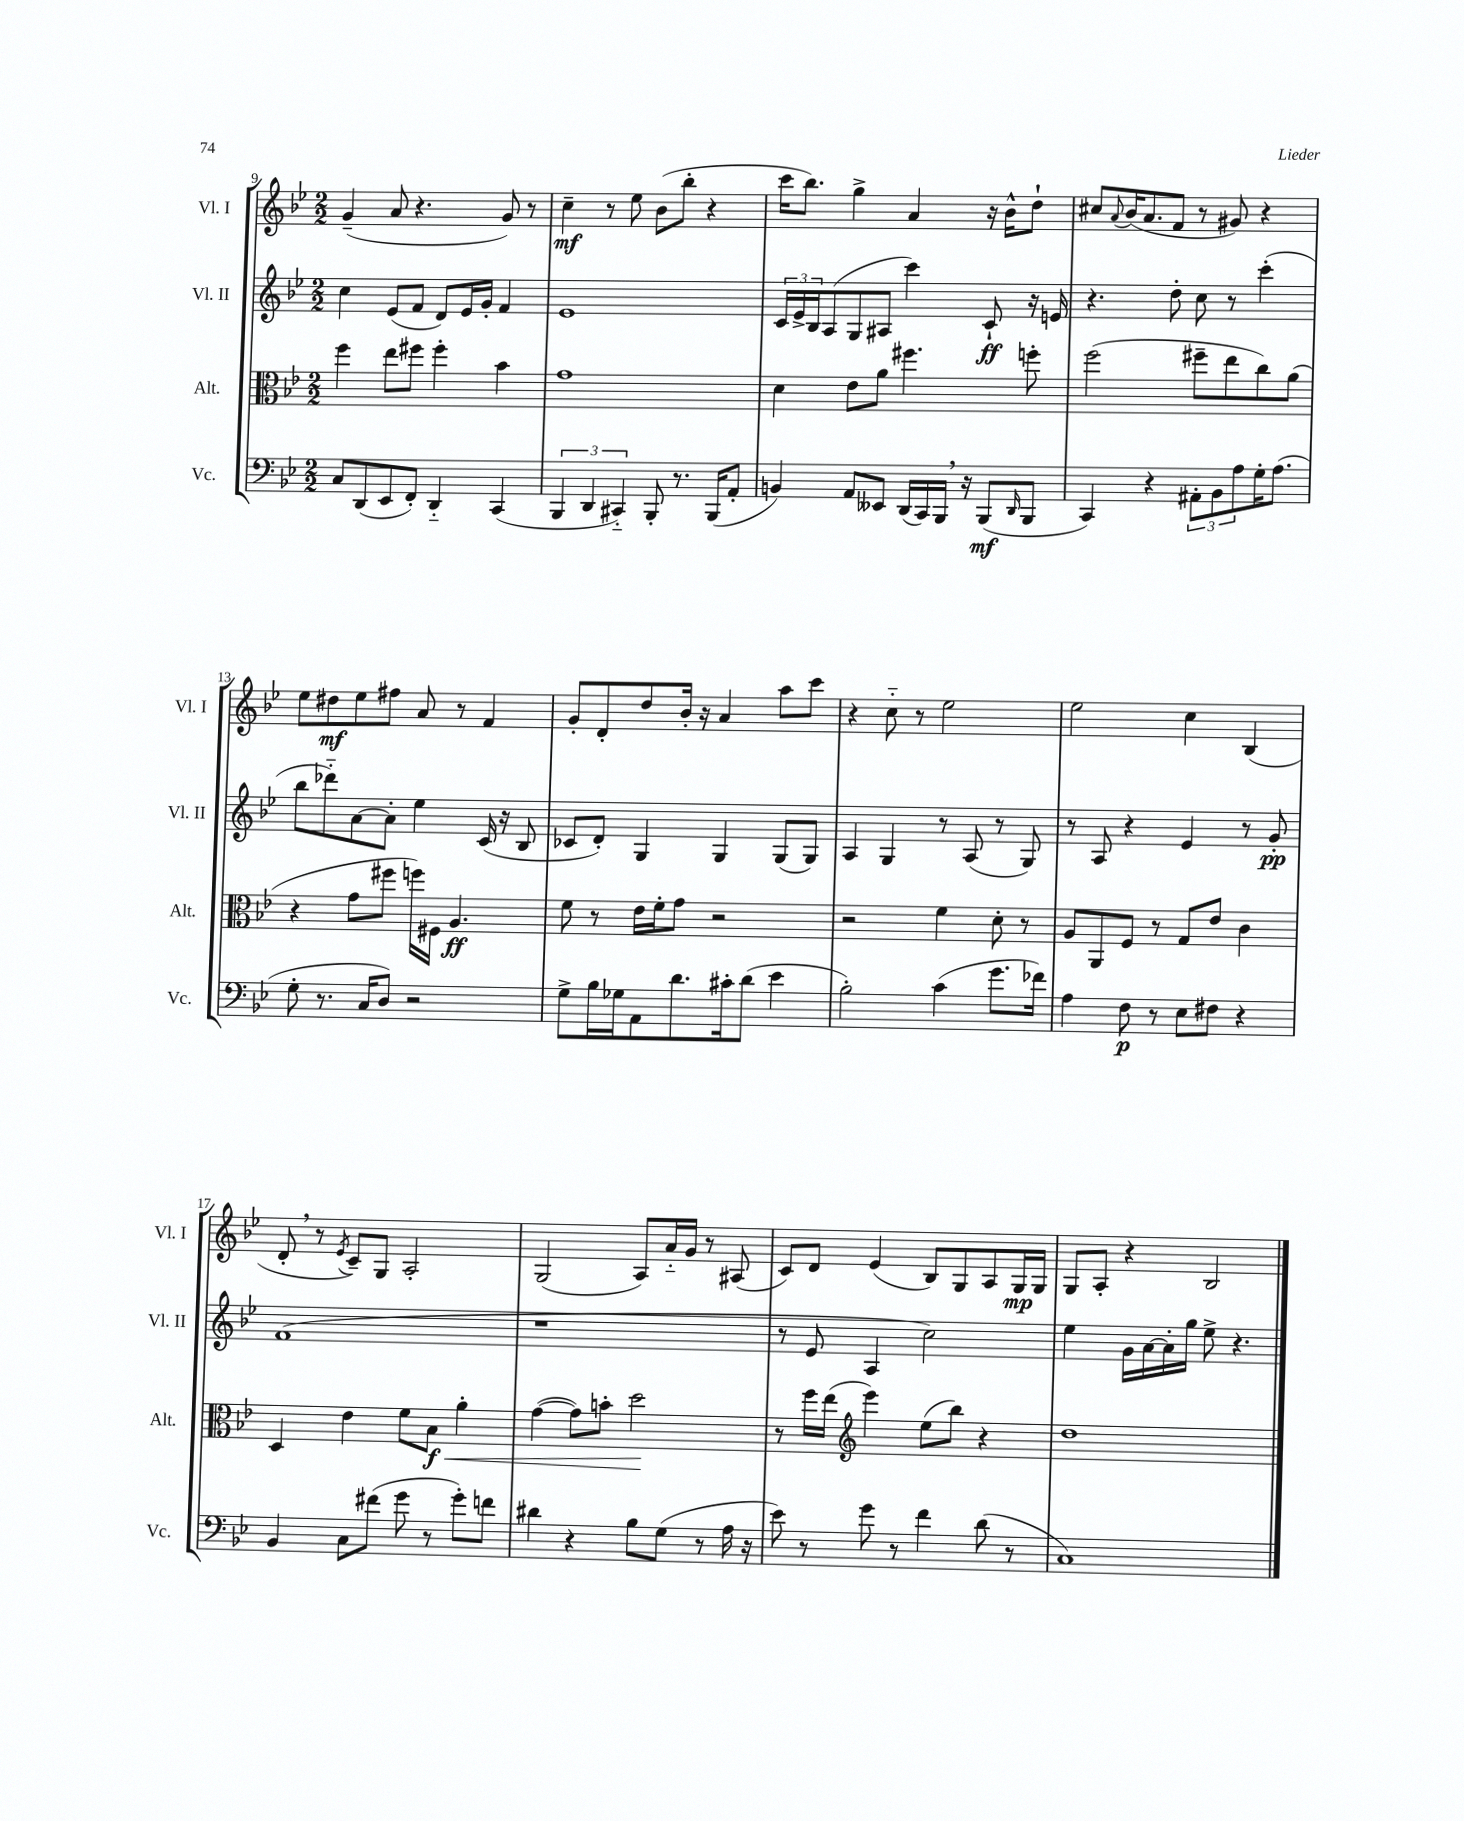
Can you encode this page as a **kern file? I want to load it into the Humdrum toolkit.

**kern	**kern	**kern	**kern
*staff4	*staff3	*staff2	*staff1
*clefF4	*clefC3	*clefG2	*clefG2
*k[b-e-]	*k[b-e-]	*k[b-e-]	*k[b-e-]
*M2/2	*M2/2	*M2/2	*M2/2
8C	4ff	4cc	(4g~
(8DD	.	.	.
8EE-	8ee-	(8e-	8a
8FF')	8ff#	8f	4.r
4DD'~	4ff#'	8d)	.
.	.	16e-	.
.	.	16g'	.
(4CC	4b-	4f	8g)
.	.	.	8r
=	=	=	=
6BBB-	1g	1e-	4cc~
6DD	.	.	.
.	.	.	8r
6CC#'~)	.	.	.
.	.	.	8ee-
8BBB-'	.	.	(8b-
8.r	.	.	8bb-'
.	.	.	4r
(16BBB-	.	.	.
8AA'	.	.	.
=	=	=	=
4BB)	4d	24c	16ccc
.	.	24e-^	.
.	.	.	8.bb-)
.	.	24B-	.
.	.	(8A	.
8AA	8e-	8G	4gg^
8EE--	8a	8A#	.
(16DD	4.ff#	4ccc)	4a
16CC)	.	.	.
16BBB-	.	.	.
16r	.	.	.
(8BBB-	.	8c`	16r
.	.	.	16b-^^
16qqDD	.	.	.
8BBB-	8ff'	16r	8dd`
.	.	16e	.
=	=	=	=
4CC)	(2ff	4.r	8cc#
.	.	.	8qqa
.	.	.	(16b-
.	.	.	8.a
4r	.	.	.
.	.	8dd'	8f
12AA#'	8ff#~	8cc	8r
12BB-	.	.	.
.	8ee-	8r	8g#)
12A	.	.	.
16G'	8cc)	(4ccc'	4r
(8.A	.	.	.
.	(8a	.	.
=	=	=	=
8G'	4r	8bb-	8ee-
8.r	.	8ddd-'~)	8dd#
.	8g	[8a	8ee-
16C	.	.	.
8D)	8ff#	8a']	8ff#
2r	16ff)	4ee-	8a
.	16F#	.	.
.	4.A	.	8r
.	.	(16c	4f
.	.	16r	.
.	.	8B-	.
=	=	=	=
8G^	8f	8c-	8g'
16B-	8r	8d')	8d'
16G-	.	.	.
8AA	16e-	4G	8dd
.	16f'	.	.
8.d	8g	.	16b-'
.	.	.	16r
.	2r	4G	4a
16c#'	.	.	.
(8d	.	.	.
4e-	.	(8G	8aa
.	.	8G)	8ccc
=	=	=	=
2B-')	2r	4A	4r
.	.	4G	8cc'~
.	.	.	8r
(4c	4f	8r	2ee-
.	.	(8A	.
8.g	8d'	8r	.
.	8r	8G)	.
16f-)	.	.	.
=	=	=	=
4A	8A	8r	2ee-
.	8AA	8A	.
8F	8F	4r	.
8r	8r	.	.
8E-	8G	4e-	4cc
8F#	8e-	.	.
4r	4c	8r	(4B-
.	.	8g'	.
=	=	=	=
4BB-	4D	(1f	8d'
.	.	.	8r
.	.	.	8qe-
8C	4e-	.	8c~)
(8f#	.	.	8G
8g	8f	.	2A'
8r	8B-	.	.
8g')	4a'	.	.
8f	.	.	.
=	=	=	=
4d#	([4g	1r	(2G
4r	8g])	.	.
.	8b'	.	.
8B-	2dd	.	8A)
(8G	.	.	16a'~
.	.	.	16g
8r	.	.	8r
16A	.	.	(8A#
16r	.	.	.
=	=	=	=
8e-)	8r	8r	8c)
8r	16ff	8e-	8d
.	(16ee-	.	.
*	*clefG2	*	*
8g	4eee-)	4A	(4e-
8r	.	.	.
4f	(8ee-	2cc)	8B-)
.	8bb-)	.	8G
(8d	4r	.	8A
8r	.	.	16G
.	.	.	16G
=	=	=	=
1C)	1dd	4ee-	8G
.	.	.	8A'
.	.	16g	4r
.	.	[16a	.
.	.	16a']	.
.	.	16gg	.
.	.	8ee-^	2B-
.	.	4.r	.
==	==	==	==
*-	*-	*-	*-
